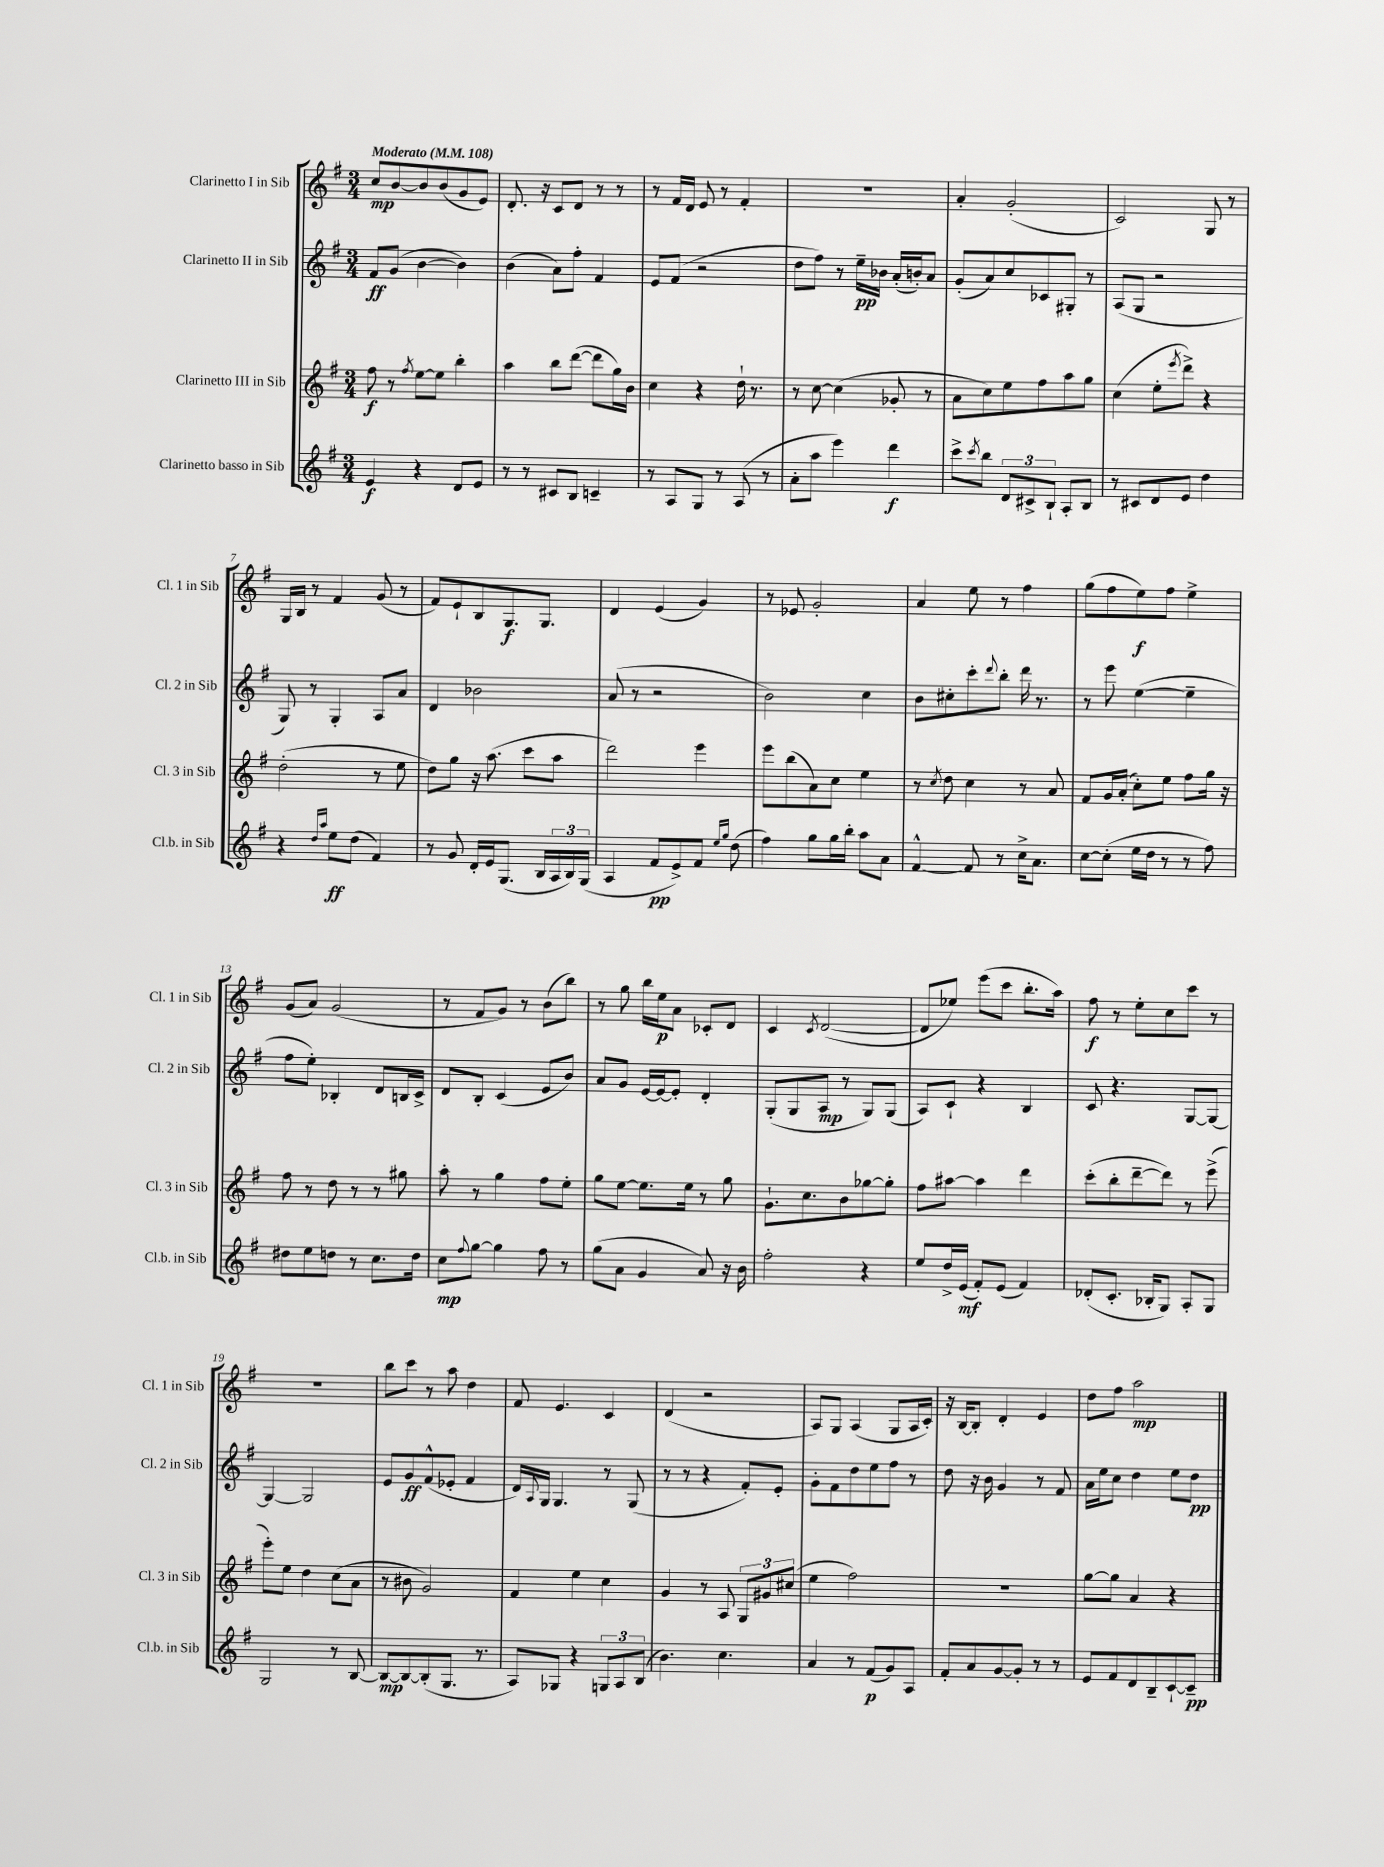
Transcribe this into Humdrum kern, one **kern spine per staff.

**kern	**kern	**kern	**kern
*staff4	*staff3	*staff2	*staff1
*clefG2	*clefG2	*clefG2	*clefG2
*k[f#]	*k[f#]	*k[f#]	*k[f#]
*M3/4	*M3/4	*M3/4	*M3/4
*MM108	*MM108	*MM108	*MM108
4e	8ff#	8f#	8cc
.	8r	(8g	[8b
.	8qff#	.	.
4r	[8ee	[4b	8b]
.	8ee]	.	(8b
8d	4bb'	4b])	8g
8e	.	.	8e)
=	=	=	=
8r	4aa	(4b	8.d'
8r	.	.	.
.	.	.	16r
8c#	8bb	8a)	8c
8B	([8ddd	8ff#'	8d
4c~	8ddd]	4f#	8r
.	16gg)	.	8r
.	16b	.	.
=	=	=	=
8r	4cc	8e	8r
8A	.	(8f#	16f#
.	.	.	16d
8G	4r	2r	8e
8r	.	.	8r
(8A	16dd`	.	4f#'
.	8.r	.	.
8r	.	.	.
=	=	=	=
8a'	8r	8dd	2.r
8aa	[8cc	8ff#)	.
4eee)	(4cc]	8r	.
.	.	16ee~	.
.	.	16b-	.
4ddd	8g-'	(16a'	.
.	.	16b')	.
.	8r	8a	.
=	=	=	=
8ccc^	8a	(8g'	4a'
8qccc	.	.	.
8bb	8cc)	8a)	.
12d	8ee	8cc	(2g'
12c#^	.	.	.
.	8ff#	8c-	.
12B`	.	.	.
8A'	8aa	8G#'	.
8B	8gg	8r	.
=	=	=	=
8r	(4cc	(8A	2c)
8c#	.	8G	.
8d	8ee'	2r	.
.	8qeee	.	.
8e	8ddd^)	.	.
4dd	4r	.	8G
.	.	.	8r
=	=	=	=
4r	(2dd'	8G)	16G
.	.	.	16B
.	.	8r	8r
16qqdd	.	.	.
16qqaa	.	.	.
8ee	.	4G'	4f#
(8dd	.	.	.
4f#)	8r	8A	(8g
.	8ee	8a	8r
=	=	=	=
8r	8dd)	4d	8f#)
8g	8gg	.	8e`
16d'	16r	2b-	8B
16e	(8.aa	.	.
(8.G	.	.	8.G
.	8ccc	.	.
16B	.	.	8.G
24A	8aa	.	.
24B)	.	.	.
(24G	.	.	.
=	=	=	=
4A	2ddd)	(8a	4d
.	.	8r	.
8f#	.	2r	(4e
8e^)	.	.	.
8f#	4eee	.	4g)
16qqee	.	.	.
16qqgg	.	.	.
(8dd	.	.	.
=	=	=	=
4ff#)	8eee	2b)	8r
.	(8bb	.	8e-
8gg	8a)	.	2g'
16gg	8cc	.	.
16bb'	.	.	.
8aa	4ee	4cc	.
8a	.	.	.
=	=	=	=
[4f#^^	8r	8b	4a
.	8qcc	.	.
.	8dd	8cc#'	.
8f#]	4cc	8ccc'	8ee
.	.	8qqddd	.
8r	.	8bb'	8r
16cc^	8r	16ddd	4ff#
8.a	.	8.r	.
.	8a	.	.
=	=	=	=
[8cc	8f#	8r	(8gg
(8cc']	16g	8eee	8ff#
.	(16a'	.	.
16ee	8cc')	([4ee	8ee)
16dd	.	.	.
8r	8ee	.	8ff#
8r	8ff#	4ee~]	4ee^
8ff#)	16gg	.	.
.	16r	.	.
=	=	=	=
8dd#	8ff#	8ff#	(8g
8ee	8r	8ee')	8a)
8dd	8dd	4B-'	(2g
8r	8r	.	.
8.cc	8r	8d	.
.	8gg#	16B	.
16dd	.	16c^	.
=	=	=	=
8cc	8aa'	8d	8r
8qqff#	.	.	.
[8gg	8r	8B'	8f#
4gg]	4gg	(4c	8g)
.	.	.	8r
8ff#	8ff#	8e	(8b
8r	8ee'	8b)	8bb)
=	=	=	=
(8gg	8gg	8a	8r
8a	[8ee	8g	8gg
4g	8.ee]	[16e	16bb
.	.	16e_	16ee
.	.	8e']	8a
.	16ee	.	.
8a)	8r	4d'	8c-'
16r	8gg	.	8d
16b	.	.	.
=	=	=	=
2ff#'	8.g`	(8G'	4c
.	.	8G	.
.	8.cc	.	.
.	.	.	8qc
.	.	8A	([2d
.	8b	8r	.
4r	[8gg-	8G)	.
.	8gg-']	(8G	.
=	=	=	=
8ee	8ff#	8A)	8d]
16dd^	[8aa#	8c`	8ee-)
(16e	.	.	.
8f#')	4aa#]	4r	(8eee
(8e	.	.	8ccc
4f#)	4ddd	4B	8.bb'
.	.	.	16aa)
=	=	=	=
(8d-'	(8ccc'	8c	8ff#
8.c'	8bb'	4.r	8r
.	[8ddd~	.	8ee'
16B-'	.	.	.
8G)	8ddd])	.	8cc
8A'	8r	[8G	8ccc
8G	(8eee^	8G_	8r
=	=	=	=
2G	8eee')	4G_	2.r
.	8ee	.	.
.	4dd	2G]	.
8r	(8cc	.	.
[8B	8a	.	.
=	=	=	=
8B_	8r	8e	8bb
8B_	8b#	8g	8ccc
(8B']	2g)	(8f#^^	8r
8.G	.	8e-'	8aa
.	.	4f#	4dd
8.r	.	.	.
=	=	=	=
8A)	4f#	16d)	8f#
.	.	8qqA	.
.	.	16G	.
8G-	.	4.G	4.e
4r	4ee	.	.
12G	4cc	8r	4c
12A	.	.	.
.	.	(8G	.
(12B	.	.	.
=	=	=	=
4.b)	4g	8r	(4d
.	.	8r	.
.	8r	4r	2r
4.cc	8A	.	.
.	12G	8f#')	.
.	12g#	.	.
.	.	8e'	.
.	(12cc#	.	.
=	=	=	=
4a	4ee	8g'	8A)
.	.	8f#	8G
8r	2ff#)	8dd	(4A
(8f#	.	8ee	.
8g)	.	8ff#	8G
8A	.	8r	16A
.	.	.	16c')
=	=	=	=
8f#'	2.r	8dd	16r
.	.	.	[16B
8a	.	16r	8B']
.	.	16b	.
[8g	.	4g	4d'
8g']	.	.	.
8r	.	8r	4e
8r	.	8f#	.
=	=	=	=
8e	[8gg	16a	8dd
.	.	16ee	.
8f#	8gg]	8cc	8ff#
8d	4a	4dd	2aa
8B~	.	.	.
[8c`	4r	8ee	.
8c~]	.	8dd	.
==	==	==	==
*-	*-	*-	*-
